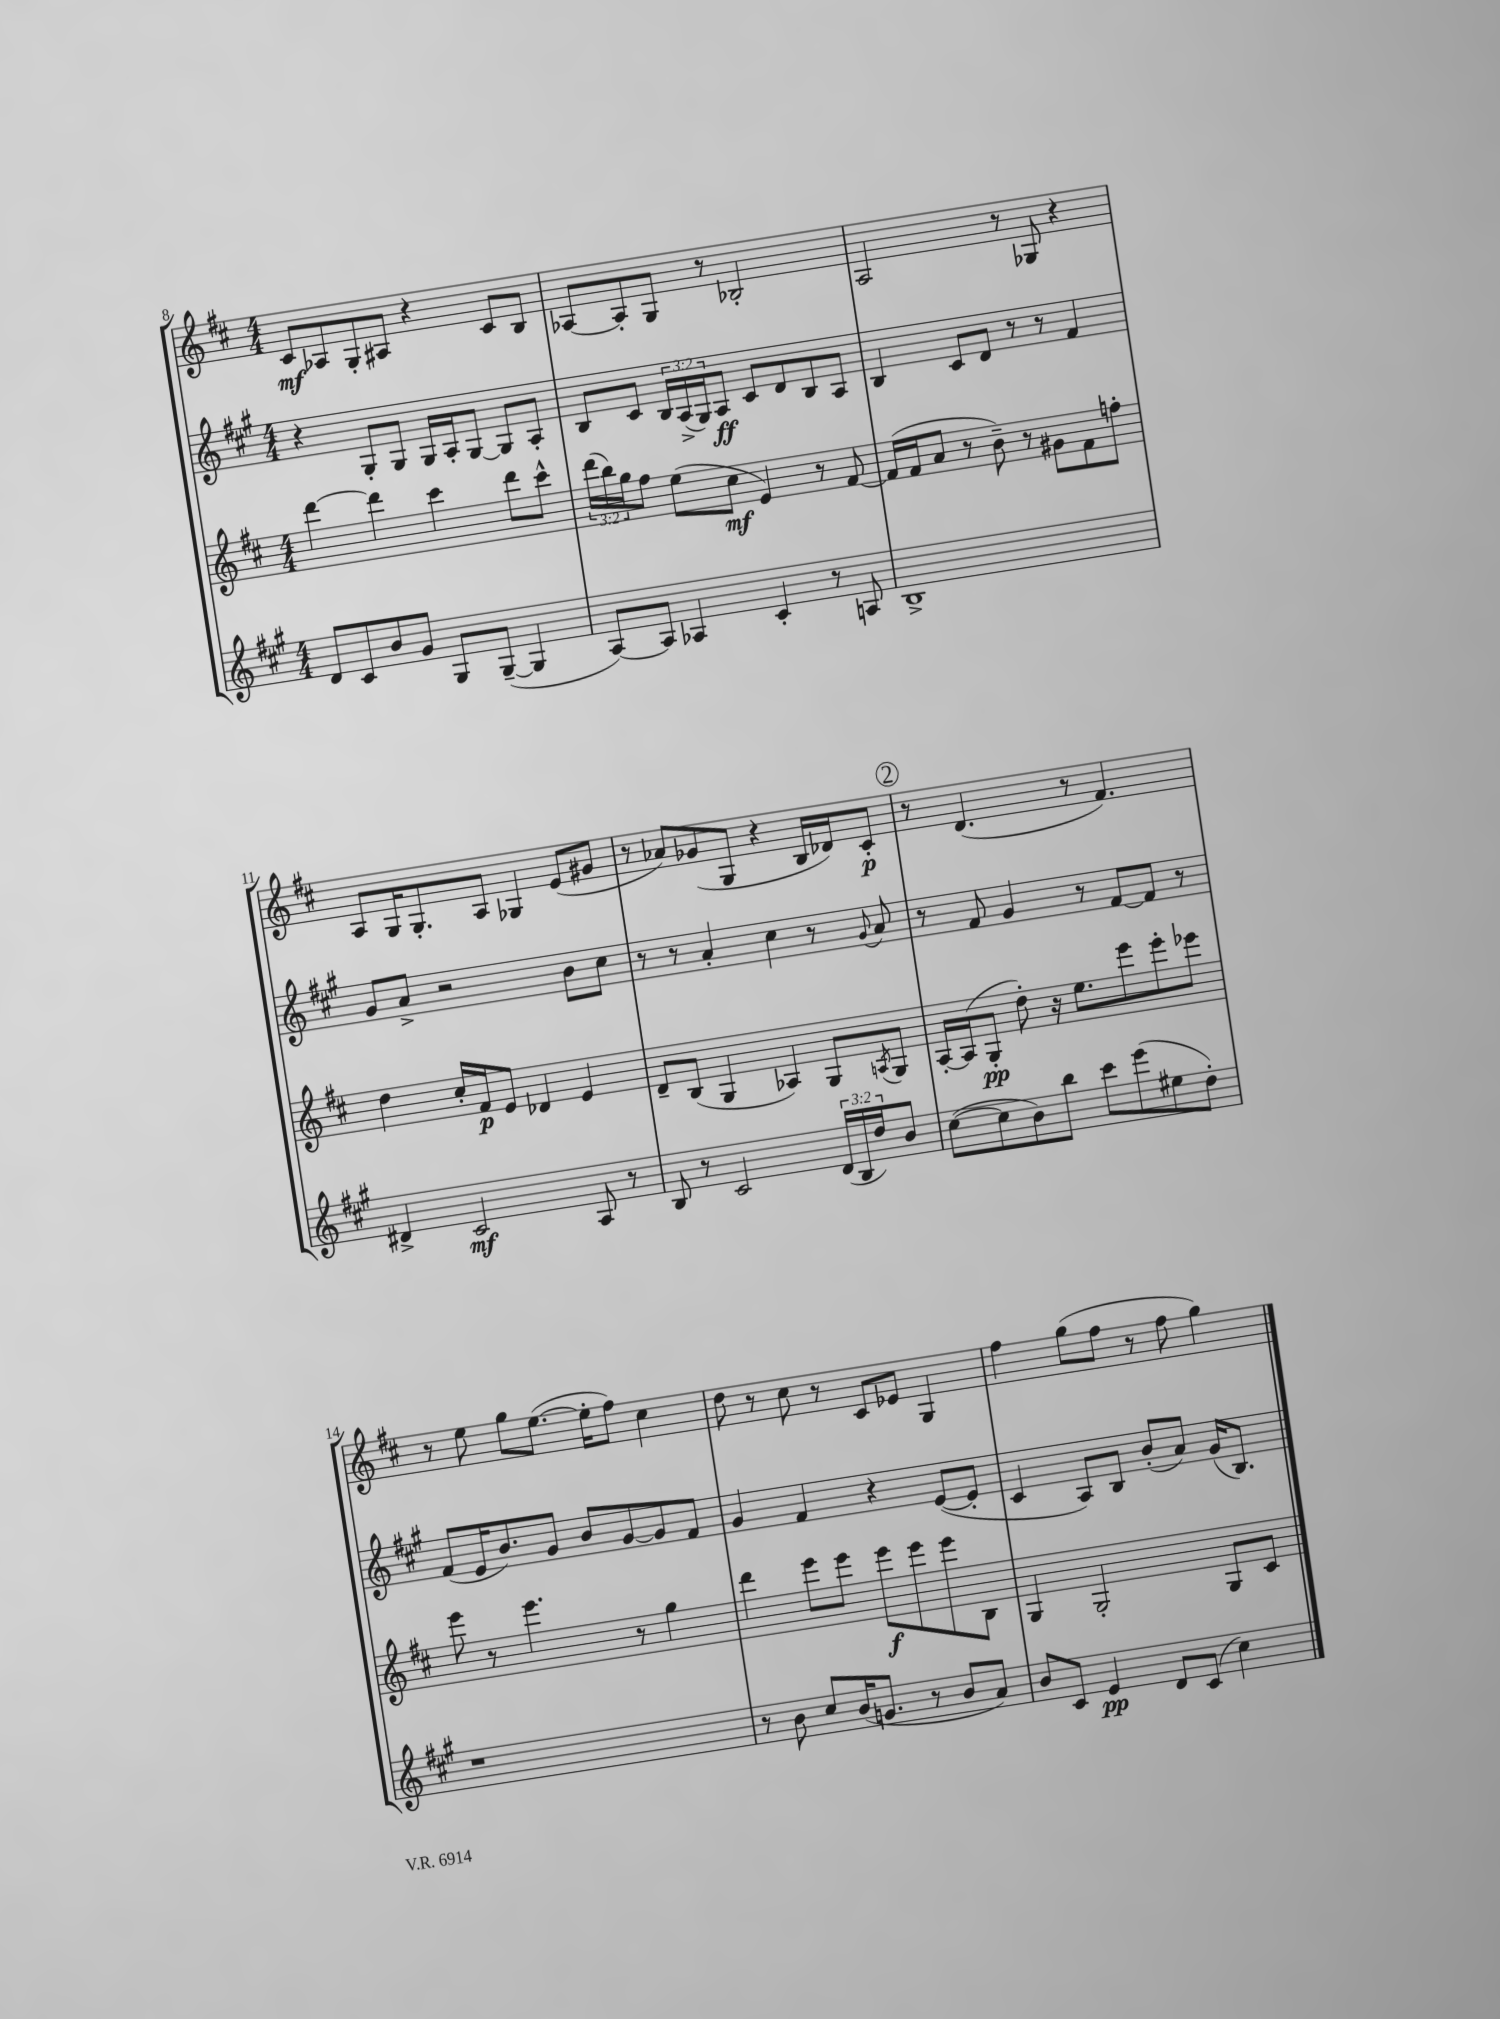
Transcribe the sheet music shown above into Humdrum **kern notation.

**kern	**kern	**kern	**kern
*staff4	*staff3	*staff2	*staff1
*clefG2	*clefG2	*clefG2	*clefG2
*k[f#c#g#]	*k[f#c#]	*k[f#c#g#]	*k[f#c#]
*M4/4	*M4/4	*M4/4	*M4/4
8d/L	[4ddd\	4r	8c#/L
8c#/	.	.	8A-/
8b/	4ddd\]	8G#'/L	8G'/
8g#/J	.	8G#/J	8A#/J
8G#/L	4ccc#\	16G#/LL	4r
.	.	16A'/J	.
([8G#~/J	.	[8G#/J	.
4G#/]	8ddd\L	8G#/]L	8c#/L
.	8ccc#^^\J	8A'/J	8B/J
=	=	=	=
[8A/L)	(24ddd\LL	8B/L	[8A-/L
.	24bb\)	.	.
.	24gg\J	.	.
8A/]J	8ff#\J	8c#/J	8A-'/]
4A-/	(8ee\L	24B/LL	8G/J
.	.	(24A^/	.
.	.	24G#/J)	.
.	8cc#\J	8A/J	8r
4c#'/	4e/)	8c#/L	2B-'/
.	.	8d/	.
8r	8r	8B/	.
8A/	[8f#/	8A/J	.
=	=	=	=
1B^	(16f#/]LL	4B/	2A/
.	16f#/J	.	.
.	8a/J	.	.
.	8r	8c#/L	.
.	8b~\)	8d/J	.
.	8r	8r	8r
.	8g#\L	8r	8G-/
.	8f#\	4f#/	4r
.	8ff'\J	.	.
=	=	=	=
4d#^/	4dd\	8g#/L	8A/L
.	.	8a^/J	16G/K
.	.	.	8.G'/
2c#/	16cc#'/LL	2r	.
.	16f#/J	.	.
.	8e/J	.	8A/J
.	4d-/	.	4G-/
8A/	4e/	8b\L	(8e/L
8r	.	8cc#\J	8g#/J
=	=	=	=
8B/	8d~/L	8r	8r
8r	(8B/J	8r	8a-/L)
2c#/	4G/	4a'/	(8g-/
.	.	.	8G/J
.	4A-/)	4cc#\	4r
(24d/LL	8G/L	8r	16B/LL
24B/	.	.	.
.	.	.	16d-/J)
24dd/J)	.	.	.
.	8qA/	8qqg#/	.
8b/J	8G/J	8a/	8c#'/J
=	=	=	=
([8cc#\L	[16A'/LL	8r	8r
.	(16A/]J	.	.
8cc#\]	8G'/J	8f#/	(4.d/
8b\)	8dd'\)	4g#/	.
8bb\J	16r	.	.
.	8.ee\L	.	.
8ccc#\L	.	8r	8r
(8eee\	8eee\	[8f#/L	4.f#/)
8ee#\	8eee'\	8f#/]J	.
8dd'\J)	8eee-\J	8r	.
=	=	=	=
1r	8eee\	(8f#/L	8r
.	8r	16e/K	8ee\
.	.	8.b/)	.
.	4.eee\	.	8gg\L
.	.	8g#/J	([8.ee\J
.	.	8b/L	.
.	.	.	16ee'\]LK
.	8r	[8g#/	8ff#\J)
.	4gg\	8g#/]	4cc#\
.	.	8f#/J	.
=	=	=	=
8r	4ddd\	4g#/	8dd\
8b\	.	.	8r
8cc#/L	8eee\L	4f#/	8cc#\
(16b/K	8eee\J	.	8r
8.g/J	.	.	.
.	8eee\L	4r	8c#/L
8r	8eee\	.	8e-/J
8b/L	8eee\	([8e/L	4G/
8a/J)	8B\J	8e'/]J	.
=	=	=	=
8b/L	4G/	4c#/	4ff#\
8c#/J	.	.	.
4e/	2G'/	8A/L)	(8gg\L
.	.	8B/J	8ff#\J
8d/L	.	(8b'/L	8r
(8c#/J	.	8a/J)	8ff#\
4cc#\)	8G/L	(16g#/LK	4gg\)
.	.	8.B/J)	.
.	8c#/J	.	.
==	==	==	==
*-	*-	*-	*-
